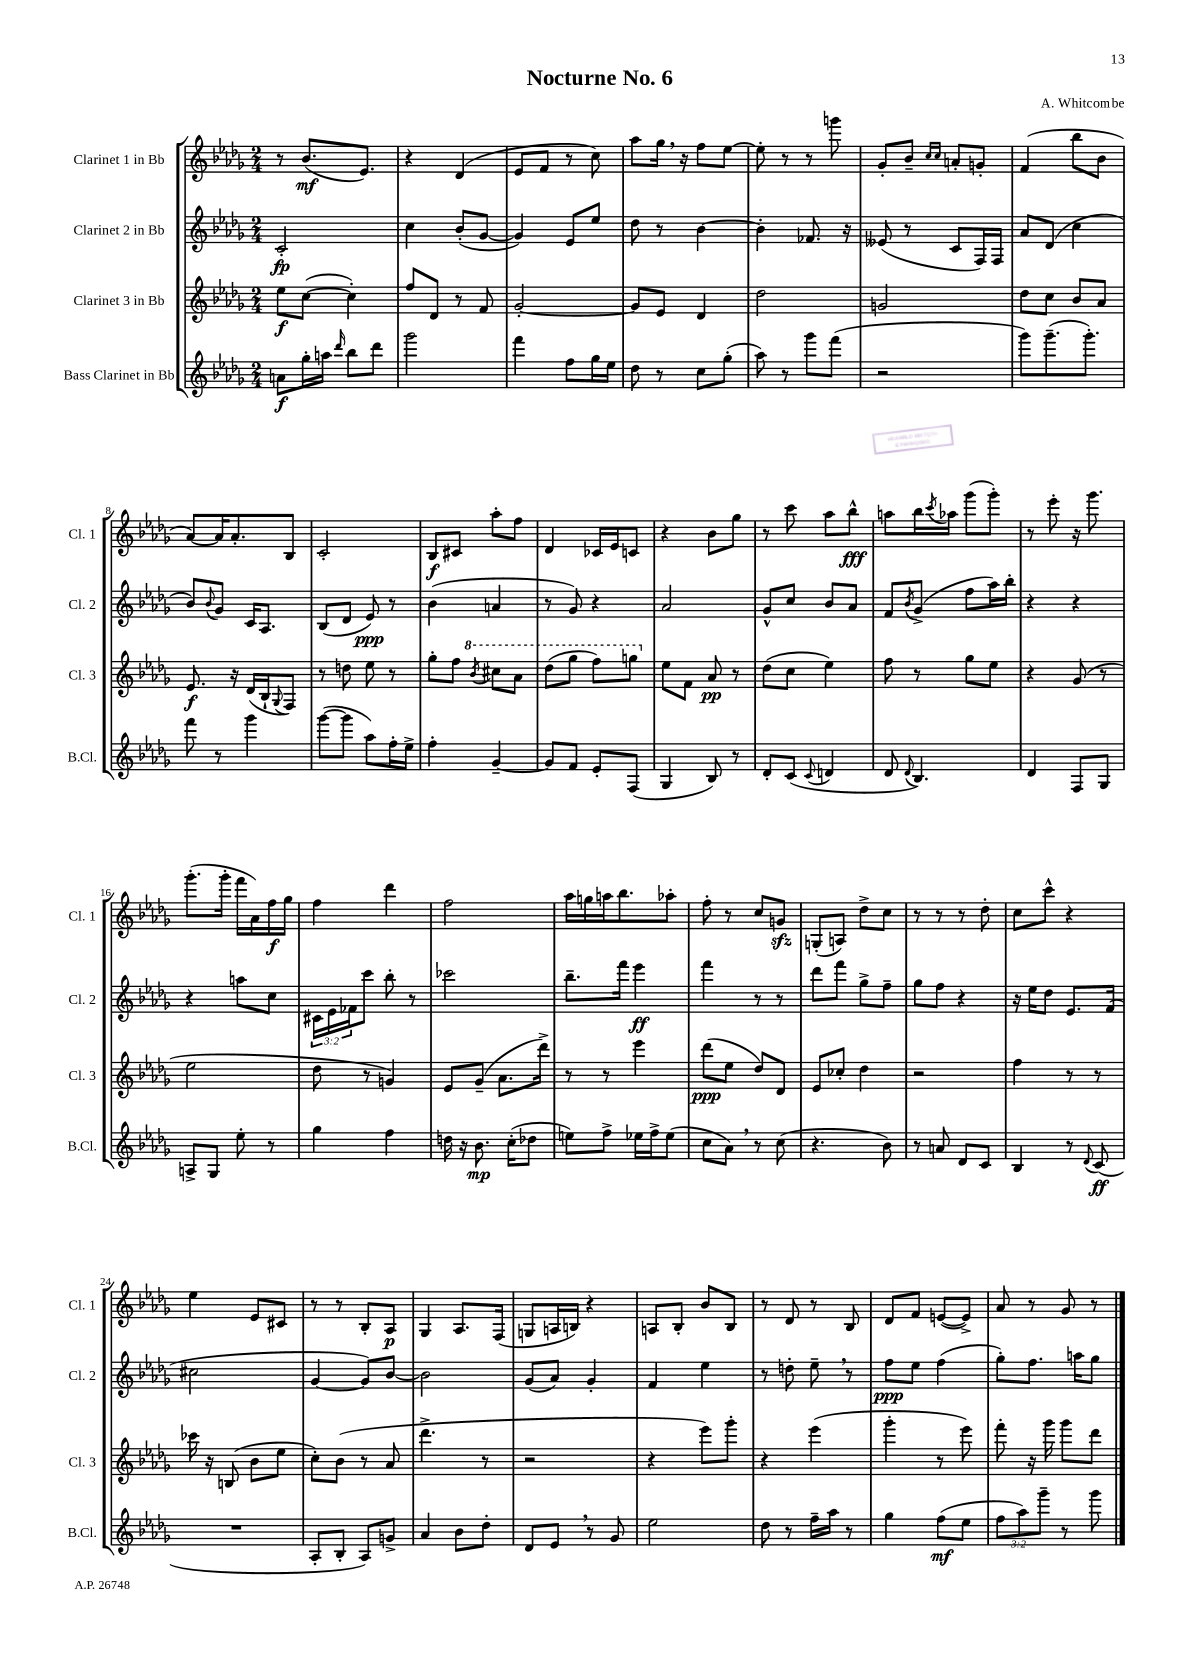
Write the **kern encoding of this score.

**kern	**kern	**kern	**kern
*staff4	*staff3	*staff2	*staff1
*clefG2	*clefG2	*clefG2	*clefG2
*k[b-e-a-d-g-]	*k[b-e-a-d-g-]	*k[b-e-a-d-g-]	*k[b-e-a-d-g-]
*M2/4	*M2/4	*M2/4	*M2/4
8a	8ee-	2c'	8r
16gg-'	([8cc	.	(8.b-
16aa	.	.	.
16qqddd-	.	.	.
8bb-	4cc'])	.	.
.	.	.	8.e-)
8ddd-	.	.	.
=	=	=	=
2ggg-	8ff	4cc	4r
.	8d-	.	.
.	8r	(8b-'	(4d-
.	8f	[8g-	.
=	=	=	=
4fff	[2g-'	4g-])	8e-
.	.	.	8f
8ff	.	8e-	8r
16gg-	.	8ee-	8cc)
16ee-	.	.	.
=	=	=	=
8dd-	8g-]	8dd-	8aa-
8r	8e-	8r	16gg-
.	.	.	16r
8cc	4d-	[4b-	8ff
(8gg-'	.	.	[8ee-
=	=	=	=
8aa-)	2dd-	4b-']	8ee-']
8r	.	.	8r
8ggg-	.	8.f-	8r
(8fff	.	.	8ggg
.	.	16r	.
=	=	=	=
2r	2g	(8e--	8g-'
.	.	8r	8b-~
.	.	.	16qqcc
.	.	.	16qqcc
.	.	8c	8a'
.	.	16F)	8g'
.	.	16F	.
=	=	=	=
8ggg-)	8dd-	8a-	(4f
(8.ggg-~	8cc	(8d-	.
.	8b-	4cc	8bb-
8.ggg-')	.	.	.
.	8a-	.	8b-
=	=	=	=
8fff	8.e-	8b-)	[8a-)
.	.	8qqb-	.
8r	.	8g-	16a-]
.	16r	.	8.a-'
4ggg-	(16d-	16c	.
.	16B-`	8.A-	.
.	8qqG-	.	.
.	8F)	.	8B-
=	=	=	=
([8ggg-	8r	(8B-	2c'
8ggg-]	8dd	8d-	.
8aa-)	8ee-	8e-)	.
16ff'	8r	8r	.
16ee-^	.	.	.
=	=	=	=
4ff'	8gg-'	(4b-	8B-
.	8ff	.	8c#
.	8qbb-	.	.
[4g-~	8ccc#	4a	8aa-'
.	8aa-	.	8ff
=	=	=	=
8g-]	(8ddd-	8r	4d-
8f	8ggg-	8g-)	.
8e-'	8fff)	4r	16c-
.	.	.	16e-
(8F	8ggg	.	8c
=	=	=	=
4G-	8ee-	2a-	4r
.	8f	.	.
8B-)	8a-	.	8b-
8r	8r	.	8gg-
=	=	=	=
8d-'	(8dd-	8g-^^	8r
(8c	8cc	8cc	8ccc
8qqc	.	.	.
4d	4ee-)	8b-	8aa-
.	.	8a-	8bb-^^
=	=	=	=
8d-	8ff	8f	8aa
8qqd-	.	8qb-	.
4.B-)	8r	(8g-^	16bb-
.	.	.	8qccc
.	.	.	16aa-
.	8gg-	8ff	(8ggg-
.	8ee-	16aa-)	8ggg-')
.	.	16bb-'	.
=	=	=	=
4d-	4r	4r	8r
.	.	.	8eee-'
8F	(8g-	4r	16r
.	.	.	8.ggg-
8G-	8r	.	.
=	=	=	=
8A^	2ee-	4r	(8.ggg-'
8G-	.	.	.
.	.	.	16ggg-'
8ee-'	.	8aa	16fff
.	.	.	16a-)
8r	.	8cc	16ff
.	.	.	16gg-
=	=	=	=
4gg-	8dd-	24c#	4ff
.	.	24e-	.
.	.	24f-	.
.	8r	8ccc	.
4ff	4g)	8bb-'	4ddd-
.	.	8r	.
=	=	=	=
16dd	8e-	2ccc-	2ff
16r	.	.	.
8.b-	(8g-~	.	.
.	8.a-	.	.
(16cc'	.	.	.
8dd-	.	.	.
.	16ddd-^)	.	.
=	=	=	=
8ee)	8r	8.bb-~	16aa-
.	.	.	16gg
8ff^	8r	.	16aa
.	.	16fff	8.bb-
16ee-	4eee-	4eee-	.
16ff^	.	.	.
(8ee-	.	.	8aa-'
=	=	=	=
8cc	(8ddd-	4fff	8ff'
8a-)	8ee-	.	8r
8r	8dd-)	8r	8cc
(8cc	8d-	8r	8g
=	=	=	=
4.r	8e-	8ddd-	(8G'
.	8cc-'	8fff	8A)
.	4dd-	8gg-^	8dd-^
8b-)	.	8ff~	8cc
=	=	=	=
8r	2r	8gg-	8r
8a	.	8ff	8r
8d-	.	4r	8r
8c	.	.	8dd-'
=	=	=	=
4B-	4ff	16r	8cc
.	.	16ee-	.
.	.	8dd-	8ccc^^
8r	8r	8.e-	4r
8qqd-	.	.	.
(8c	8r	.	.
.	.	(16f	.
=	=	=	=
2r	16ccc-	2cc#	4ee-
.	16r	.	.
.	(8B	.	.
.	8b-	.	8e-
.	8ee-	.	8c#
=	=	=	=
8A-'	8cc')	[4g-	8r
8B-'	(8b-	.	8r
8A-)	8r	8g-])	8B-'
8g^	8a-	[8b-	8A-
=	=	=	=
4a-	4.ddd-^	2b-]	4G-
8b-	.	.	8.A-
8dd-'	8r	.	.
.	.	.	(16F
=	=	=	=
8d-	2r	(8g-	8G
8e-	.	8a-)	16A
.	.	.	16B)
8r	.	4g-'	4r
8g-	.	.	.
=	=	=	=
2ee-	4r	4f	8A
.	.	.	8B-'
.	8eee-)	4ee-	8b-
.	8ggg-'	.	8B-
=	=	=	=
8dd-	4r	8r	8r
8r	.	8dd'	8d-
16ff~	(4eee-	8ee-~	8r
16aa-	.	.	.
8r	.	8r	8B-
=	=	=	=
4gg-	4ggg-'	8ff	8d-
.	.	8ee-	8f
(8ff	8r	(4ff	([8e
8ee-	8eee-)	.	8e^])
=	=	=	=
12ff	8fff'	8gg-')	8a-
12aa-)	.	.	.
.	16r	8.ff	8r
12ggg-~	.	.	.
.	16ggg-	.	.
8r	8ggg-	.	8g-
.	.	16aa	.
8ggg-	8ddd-	8gg-	8r
==	==	==	==
*-	*-	*-	*-
